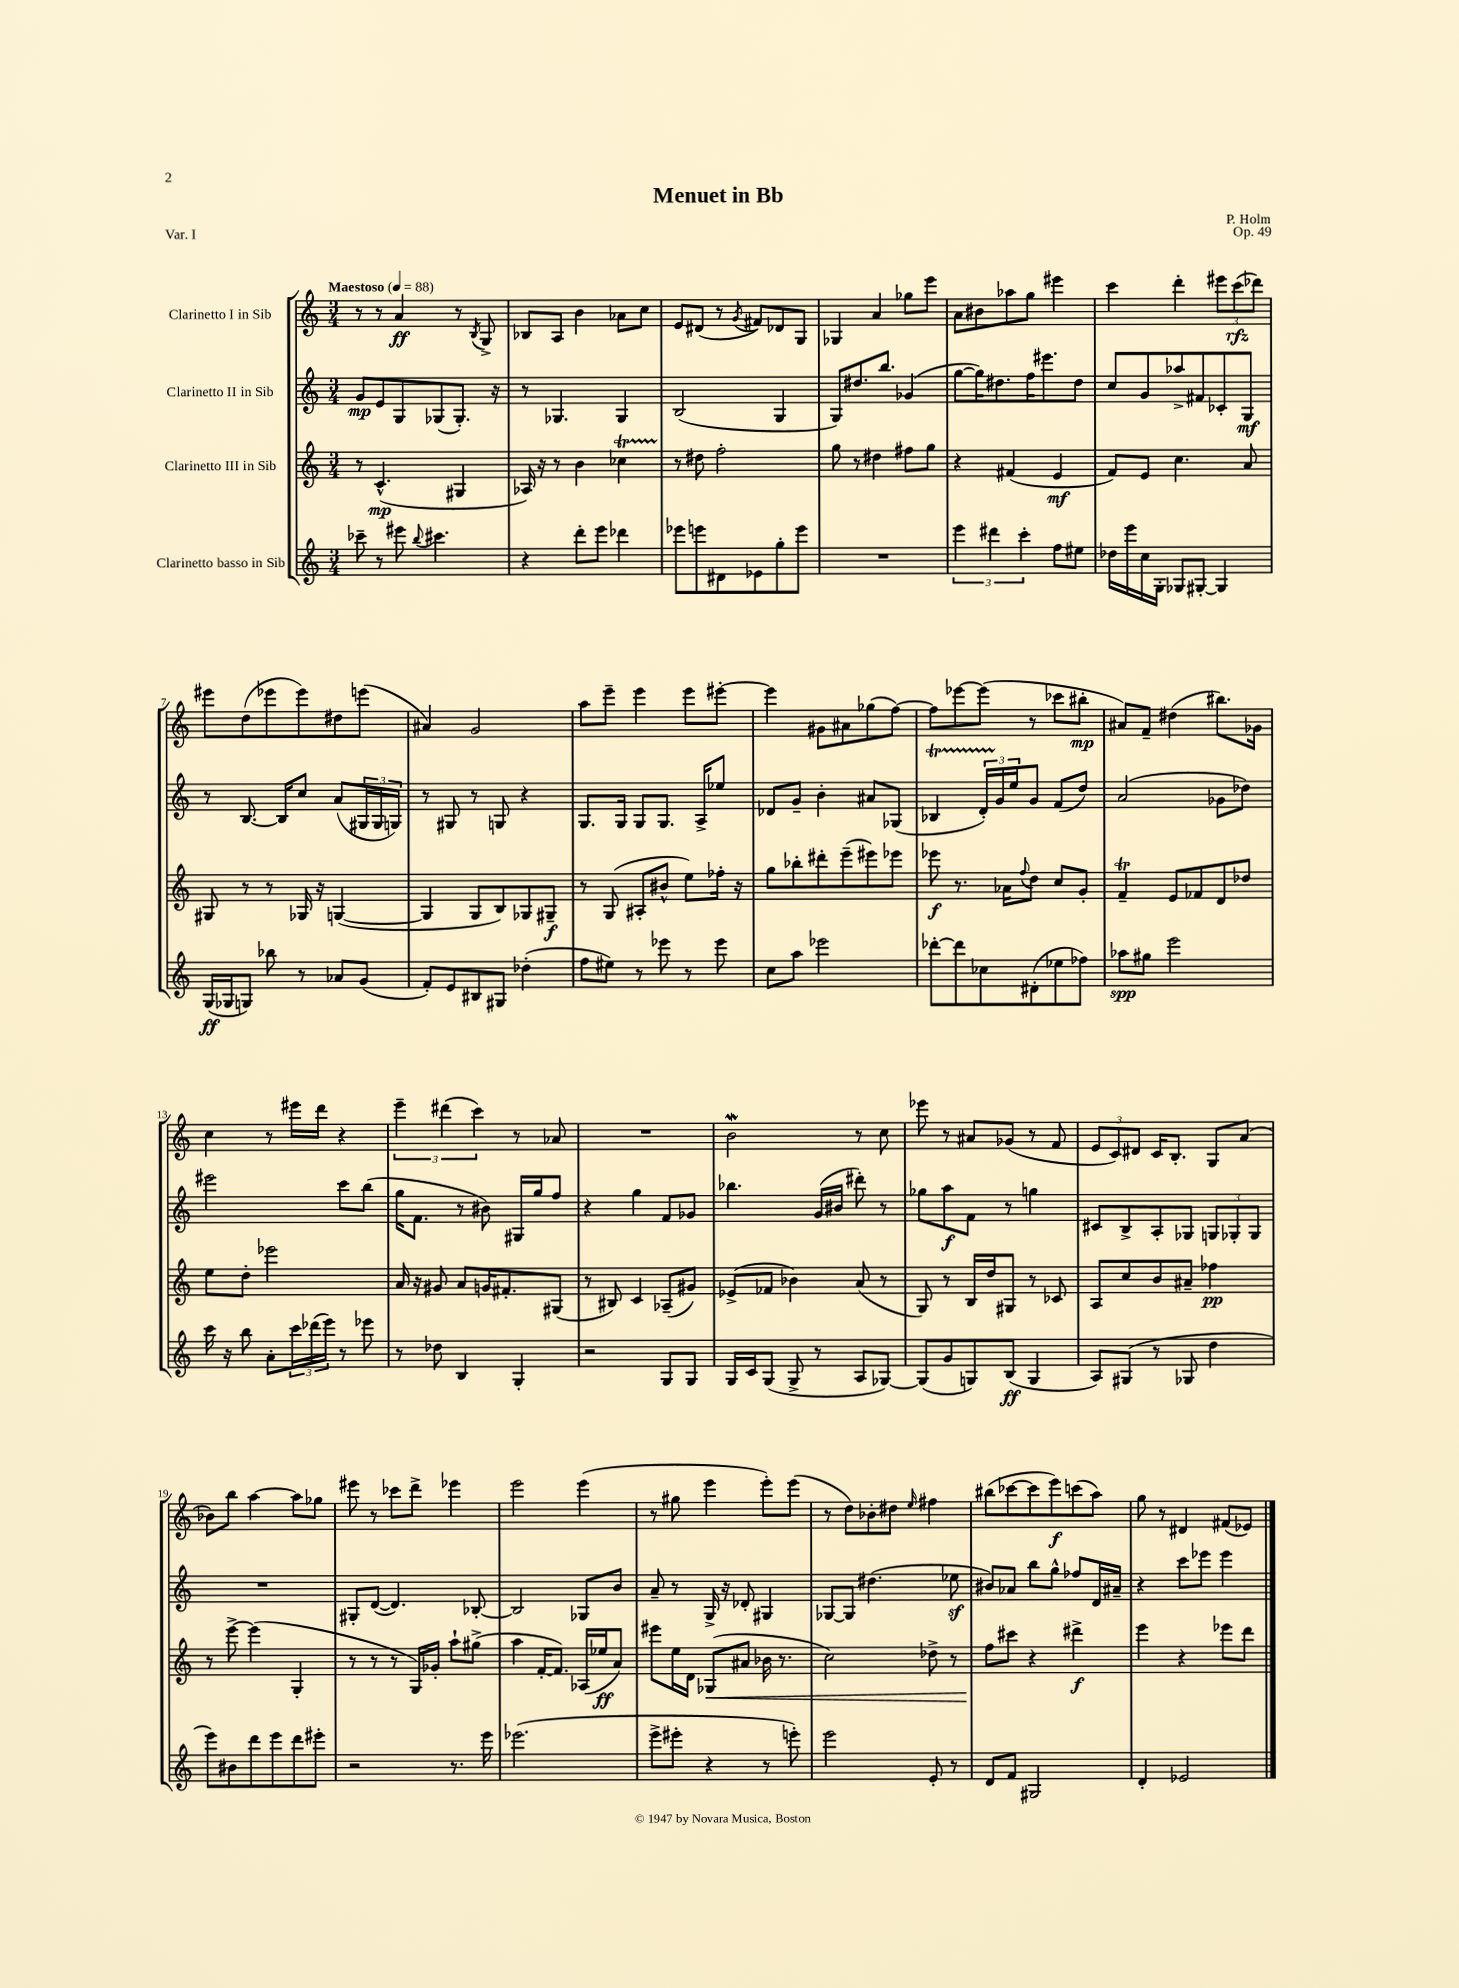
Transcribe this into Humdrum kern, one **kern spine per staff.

**kern	**kern	**kern	**kern
*staff4	*staff3	*staff2	*staff1
*clefG2	*clefG2	*clefG2	*clefG2
*k[]	*k[]	*k[]	*k[]
*M3/4	*M3/4	*M3/4	*M3/4
*MM88	*MM88	*MM88	*MM88
8ccc-~	8r	8g	8r
8r	(4.c^^	8e	8r
8eee#	.	8G	4a
8qqbb	.	.	.
4.ccc#	.	(8G-	.
.	4G#	8.G-')	8r
.	.	.	8qB
.	.	.	8G^
.	.	16r	.
=	=	=	=
4r	16A-)	8r	8B-
.	16r	.	.
.	8r	4.G-	8A
8ddd'	4b	.	4b
8eee	.	.	.
4ddd-	4cc-	4G-	8a-
.	.	.	8cc
=	=	=	=
8eee-	8r	(2B	8e
8eee	8dd#	.	(8d#
8d#	2ff'	.	8r
.	.	.	8qg
8e-	.	.	8f#)
8gg'	.	4G	8d-
8eee	.	.	8G
=	=	=	=
2.r	8gg	8G)	4G-
.	8r	8.dd#	.
.	4dd#	.	4a
.	.	8.bb	.
.	8ff#	(4g-	8gg-
.	8gg	.	8eee
=	=	=	=
6eee	4r	[8gg	8a
.	.	16gg])	8b#
6ddd#	.	.	.
.	.	8.dd#	.
.	(4f#	.	8aa-
6ccc'	.	.	.
.	.	16ff	8gg
.	.	8.eee#	.
8ff	4e	.	4eee#
8ee#	.	8dd#	.
=	=	=	=
16dd-	8f)	8cc	4ccc
16eee	.	.	.
16cc	8e	8g	.
16G'	.	.	.
8G-	4.cc	8aa-^	4ddd'
[8G#'	.	8f#	.
4G#]	.	8c-'	12eee#
.	.	.	(12ccc
.	8a	8G	.
.	.	.	12ddd-)
=	=	=	=
(16G	8G#	8r	8eee#
16G-	.	.	.
8G)	8r	[8.B	(8dd
8bb-	8r	.	8eee-
.	.	16B]	.
8r	16G-	8cc	8eee-)
.	16r	.	.
8a-	([4G	(8a	8dd#
(8g	.	24G#	(8eee
.	.	24G#	.
.	.	24G)	.
=	=	=	=
8f')	4G]	8r	4a#)
8e	.	8G#	.
8B#	8G	8r	2g
8G#	8B)	8G	.
(4dd-'	8G-	4r	.
.	8G#~	.	.
=	=	=	=
8ff	8r	8.G	8aa
8ee#)	(8G	.	8eee~
.	.	16G	.
8r	8A#'	8G	4eee
8eee-	8b#^^	8.G	.
8r	8ee)	.	8eee
.	.	16A^	.
8eee-	16ff-'	8ee-	[8eee#'
.	16r	.	.
=	=	=	=
8cc	8gg	8d-	4eee#]
8aa	8bb-'	8g~	.
2eee-	8ddd#'	4b'	8g#
.	(8eee~	.	8a#
.	8eee#)	8a#	(8gg-
.	8eee-	(8G-	[8ff)
=	=	=	=
[8ddd-'	8eee-	4B-	8ff]
8ddd-]	8.r	.	[8eee-
8cc-	.	24d')	(8eee-]
.	.	24g	.
.	16a-	.	.
.	.	24ee	.
.	8qqff	.	.
(8d#'	8dd	8g	8r
8ee-	8cc	(8f	8ccc-
8ff-)	8g'	8dd)	8bb#'
=	=	=	=
8aa-	4f~	(2a	8a#)
8gg#	.	.	8f~
2eee	8e	.	(4dd#
.	8f-	.	.
.	8d	8g-	8.bb#)
.	8dd-	8dd-)	.
.	.	.	16g-
=	=	=	=
16ccc	8ee	2eee#	4cc
16r	.	.	.
8bb	8dd'	.	.
8a'	2eee-	.	8r
24ccc	.	.	16eee#
(24ddd-	.	.	.
.	.	.	16ddd
24eee)	.	.	.
8r	.	8ccc	4r
8eee-	.	(8bb	.
=	=	=	=
8r	16a	16gg	6eee~
.	16r	8.f	.
8dd-	8g#	.	.
.	.	.	(6ddd#
4B	8a	8r	.
.	.	.	6ccc)
.	16g	8b#)	.
.	8.f#'	.	.
4G'	.	16G#	8r
.	.	16gg	.
.	(8G#	8ff	8a-
=	=	=	=
2r	8r	4r	2.r
.	8B#)	.	.
.	4c	4gg	.
8G	(8A-~	8f	.
8G	8g#)	8g-	.
=	=	=	=
16G	(8e-^	4.bb-	2b
16c	.	.	.
(8G	8f-	.	.
8G^	4b-)	.	.
8r	.	(16g	.
.	.	16b#	.
8A	(8a	8ddd#')	8r
[8G-)	8r	8r	8cc
=	=	=	=
(8G-]	8G)	8gg-	8eee-
8g	8r	8aa	8r
8G)	16B	8f	8a#
.	16dd	.	.
(8B	8G#	8r	(8g-
4G	8r	4gg	8r
.	8c-	.	8f
=	=	=	=
8A)	8A	8c#	12e
.	.	.	12c)
(8G#	8cc	8B^	.
.	.	.	12d#
8r	8b	8A'	16c
.	.	.	8.B'
8G-	8a#~	8G-	.
4dd	4ff-	12G	8G
.	.	12G-'	.
.	.	.	(8a
.	.	12G-	.
=	=	=	=
8eee)	8r	2.r	8b-)
8b#	[8eee^	.	8bb
8ddd	(4eee]	.	[4aa
8eee	.	.	.
8ddd	4G'	.	8aa]
8eee#'	.	.	8gg-
=	=	=	=
2r	8r	8G#'	8eee#
.	8r	([8d	8r
.	8r	4.d])	8ccc-
.	16G)	.	8ddd^
.	16g-'	.	.
8.r	8aa`	.	4eee-
.	(8gg#^	[8B-'	.
16eee	.	.	.
=	=	=	=
(2.eee-	4aa	2B-]	2eee
.	[16f'	.	.
.	8.f])	.	.
.	(16A-	8G-	(4eee
.	16ee-	.	.
.	8a)	8b	.
=	=	=	=
8eee^	8eee#	8a~	8r
8eee#'	16ee	8r	8gg#
.	16d	.	.
4r	(8G-	16G^	4eee
.	.	16r	.
.	8a#	8d-'	.
8r	16b-	4G#	8eee')
.	8.r	.	.
8eee')	.	.	(8eee
=	=	=	=
2eee	2cc)	[8G-	8r
.	.	8G-]	8dd)
.	.	(4.dd#	8b-'
.	.	.	8dd#
.	.	.	16qqee
8e'	8dd-^	.	4ff#
8r	8r	8ee-	.
=	=	=	=
8d	8ff	8b#)	(8bb#
8f	8ccc#	8a-	[8ccc-
2G#	4r	8bb	8ccc-]
.	.	8gg^^	8eee)
.	4ddd#^	8ff-	(8ccc
.	.	16d	8aa)
.	.	16a#~	.
=	=	=	=
4d'	4eee	4r	8gg
.	.	.	8r
2e-	4r	8ccc	4d#
.	.	8eee-	.
.	8eee-	4eee-	(8f#
.	8ddd	.	8e-)
==	==	==	==
*-	*-	*-	*-
